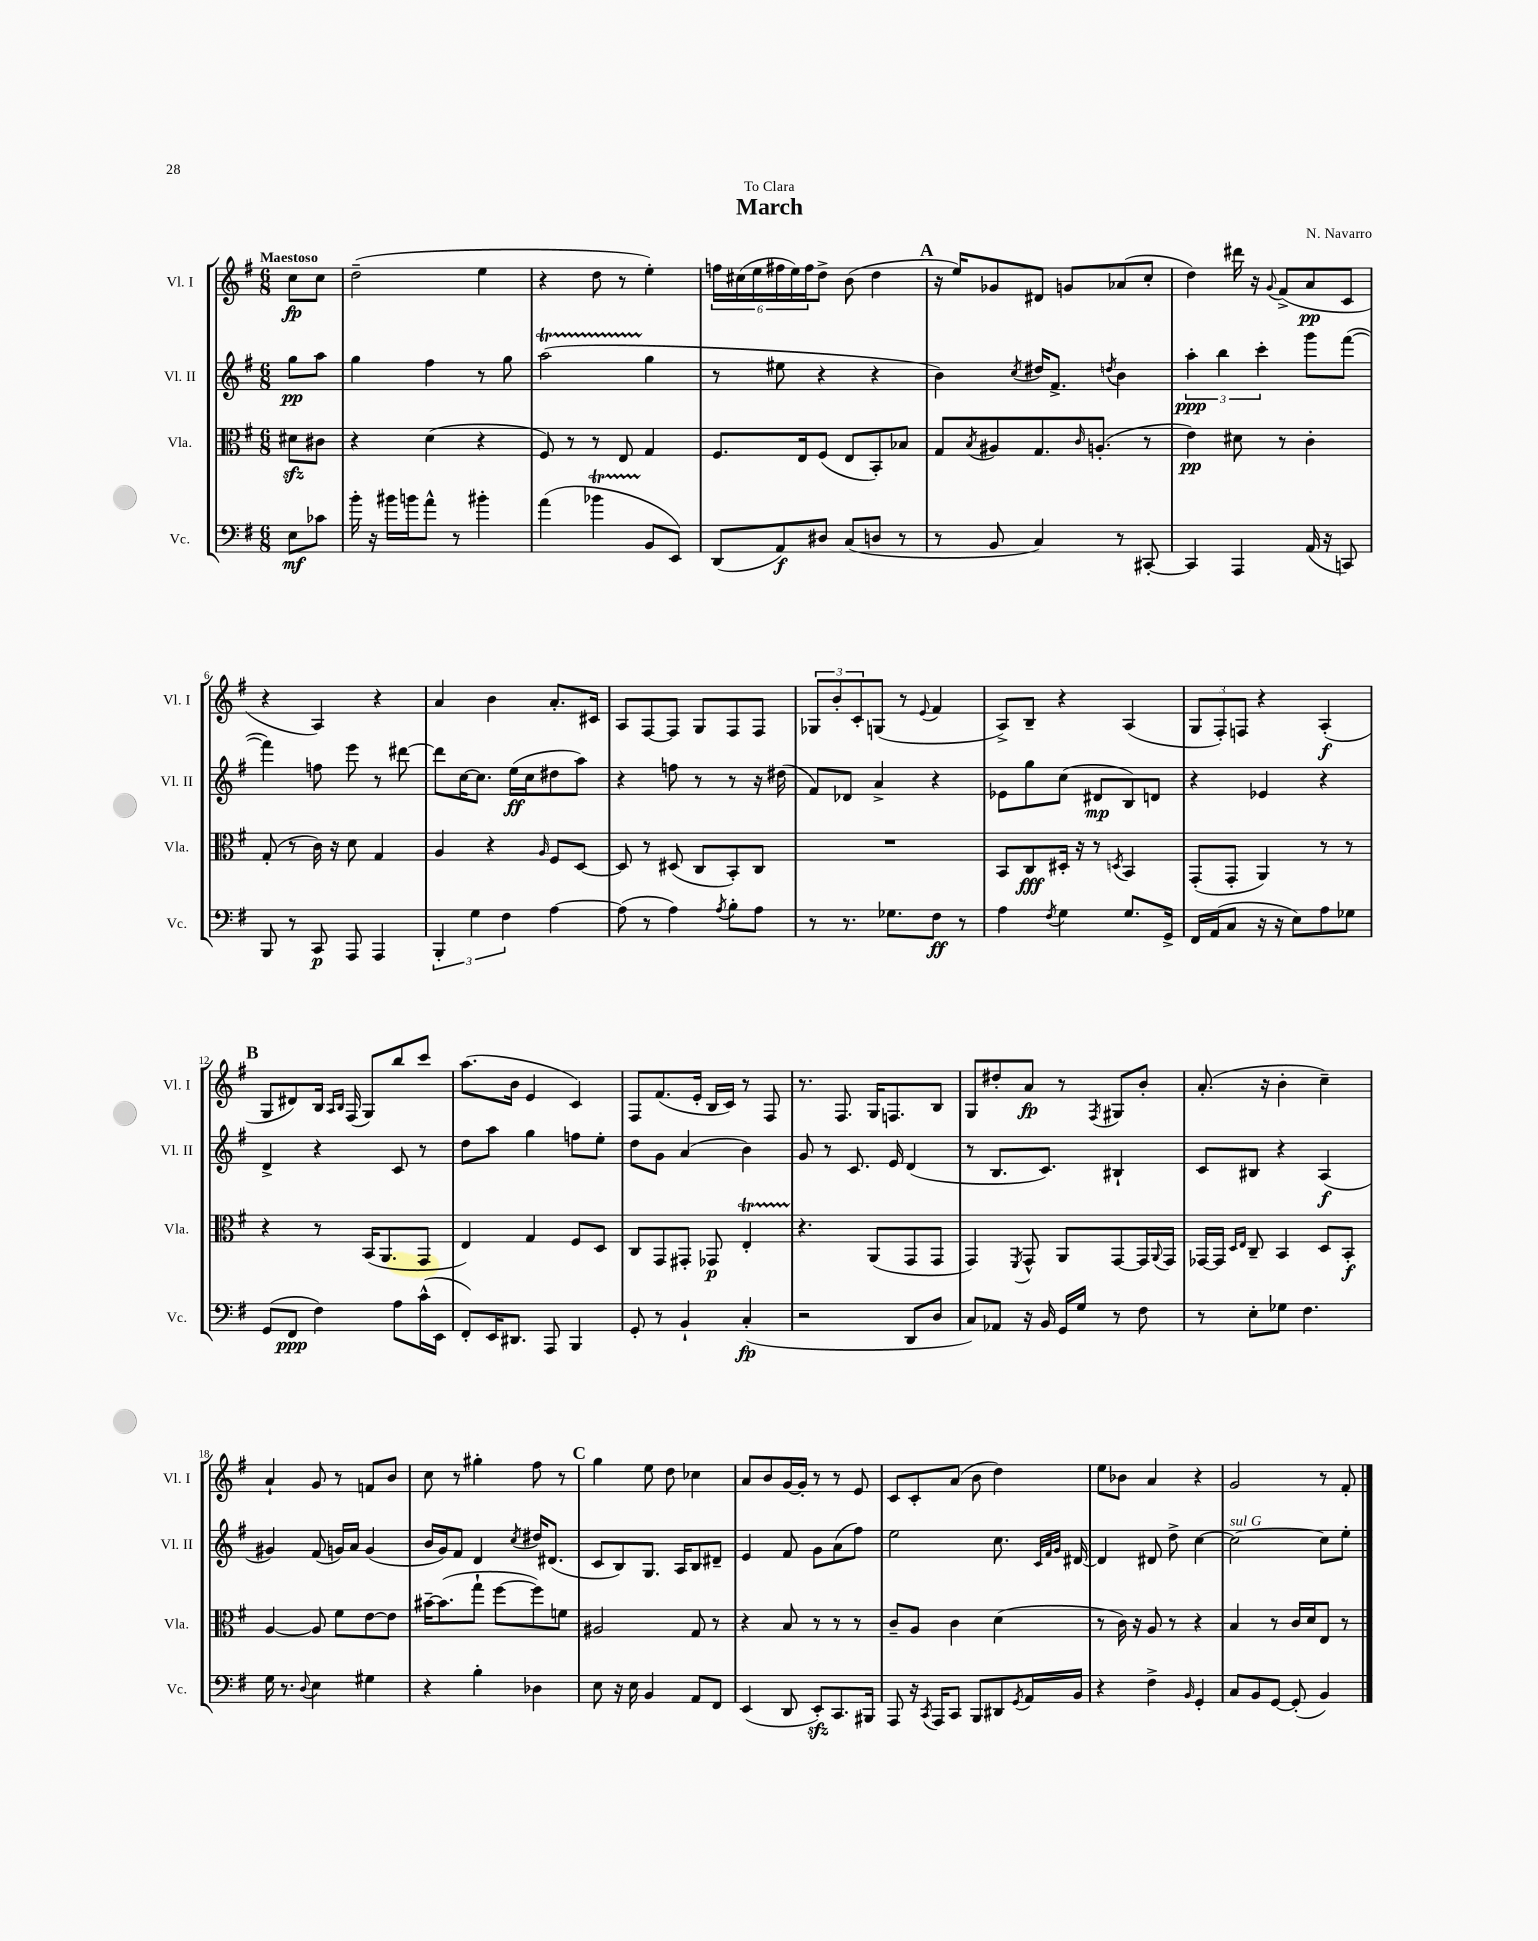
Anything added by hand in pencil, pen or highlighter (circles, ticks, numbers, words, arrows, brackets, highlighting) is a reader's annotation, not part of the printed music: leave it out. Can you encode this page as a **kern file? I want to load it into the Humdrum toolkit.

**kern	**dynam	**kern	**dynam	**kern	**dynam	**kern	**dynam
*part4	*part4	*part3	*part3	*part2	*part2	*part1	*part1
*staff4	*staff4	*staff3	*staff3	*staff2	*staff2	*staff1	*staff1
*I"Vc.	*	*I"Vla.	*	*I"Vl. II	*	*I"Vl. I	*
*I'Vc.	*	*I'Vla.	*	*I'Vl. II	*	*I'Vl. I	*
*clefF4	*	*clefC3	*	*clefG2	*	*clefG2	*
*k[f#]	*	*k[f#]	*	*k[f#]	*	*k[f#]	*
*M6/8	*	*M6/8	*	*M6/8	*	*M6/8	*
=	=	=	=	=	=	=	=
!	!	!	!	!	!	!LO:TX:a:B:t=Maestoso	!
8E\L	mf	8d#Xzz\L	.	8gg\L	pp	8cc\L	fp
8c-X\J	.	8c#X\J	.	8aa\J	.	8cc\J	.
=1	=1	=1	=1	=1	=1	=1	=1
16b'\	.	4r	.	4gg\	.	(2dd~\	.
16r	.	.	.	.	.	.	.
16b#X\LL	.	.	.	.	.	.	.
16bn\J	.	.	.	.	.	.	.
8a^^\J	.	(4d\	.	4ff#\	.	.	.
8r	.	.	.	.	.	.	.
4b#X'\	.	4r	.	8r	.	4ee\	.
.	.	.	.	8gg\	.	.	.
=2	=2	=2	=2	=2	=2	=2	=2
(4a\	.	8F#/)	.	(2aaT\	.	4r	.
.	.	8r	.	.	.	.	.
4b-XT\	.	8r	.	.	.	8dd\	.
.	.	8E/	.	.	.	8r	.
8BB/L	.	4G/	.	4gg\	.	4ee'\)	.
8EE/J)	.	.	.	.	.	.	.
=3	=3	=3	=3	=3	=3	=3	=3
(8DD/L	.	8.F#/L	.	8r	.	24ffn\LL	.
.	.	.	.	.	.	(24cc#X\	.
.	.	.	.	.	.	24ee\	.
8AA/)	f	.	.	8ee#X\	.	24ff#X\	.
.	.	.	.	.	.	24ee\)	.
.	.	16E/k	.	.	.	.	.
.	.	.	.	.	.	24ff#\J	.
8D#X/J	.	(8F#/J	.	4r	.	8dd^\J	.
(8C/L	.	8E/L	.	.	.	(8b\	.
8Dn/J	.	8BB'/)	.	4r	.	4dd\	.
8r	.	8B-X/J	.	.	.	.	.
!!LO:REH:place=s1:t=A
=4	=4	=4	=4	=4	=4	=4	=4
8r	.	8G/L	.	4b\)	.	16r	.
.	.	.	.	.	.	16ee/KL)	.
.	.	8qB/	.	.	.	.	.
8BB/	.	8A#X/	.	.	.	8g-X/	.
.	.	.	.	8qcc/	.	.	.
4C/)	.	8.G/	.	16dd#X/KL	.	8d#X/J	.
.	.	.	.	8.f#^/J	.	.	.
.	.	.	.	.	.	8gn/L	.
.	.	16qqc/	.	.	.	.	.
.	.	(8.An'/J	.	.	.	.	.
.	.	.	.	8qddn/	.	.	.
8r	.	.	.	4b\	.	(8a-X/	.
[8CC#X'/	.	8r	.	.	.	8cc'/J	.
=5	=5	=5	=5	=5	=5	=5	=5
4CC#/]	.	4e\)	pp	6aa'\	ppp	4dd\)	.
.	.	.	.	6bb\	.	.	.
4AAA/	.	8d#X\	.	.	.	16ddd#X\	.
.	.	.	.	.	.	16r	.
.	.	.	.	6ccc'\	.	.	.
.	.	.	.	.	.	8qqg/	.
.	.	8r	.	.	.	(8f#^/L	.
(16AA/	.	4c'\	.	8ggg\L	.	8a/	pp
16r	.	.	.	.	.	.	.
8CCn/)	.	.	.	([8fff#\J	.	8c/J	.
!!LO:LB:g=z
=6	=6	=6	=6	=6	=6	=6	=6
8BBB/	.	(8G'/	.	4fff#\])	.	4r	.
8r	.	8r	.	.	.	.	.
8CC/	p	16c\)	.	8ffn\	.	4A/)	.
.	.	16r	.	.	.	.	.
8AAA/	.	8d\	.	8eee\	.	.	.
4AAA/	.	4G/	.	8r	.	4r	.
.	.	.	.	[8ddd#X\	.	.	.
=7	=7	=7	=7	=7	=7	=7	=7
6BBB'/	.	4A/	.	8ddd#\L]	.	4a/	.
.	.	.	.	[16cc\K	.	.	.
6G\	.	.	.	.	.	.	.
.	.	.	.	8.cc\J]	.	.	.
.	.	4r	.	.	.	4b\	.
6F#\	.	.	.	.	.	.	.
.	.	.	.	(16ee\LL	ff	.	.
.	.	.	.	16cc\J	.	.	.
.	.	16qqA/	.	.	.	.	.
[4A\	.	8F#/L	.	8dd#X\	.	8.a'/L	.
.	.	[8D/J	.	8aa\J)	.	.	.
.	.	.	.	.	.	16c#X/Jk	.
=8	=8	=8	=8	=8	=8	=8	=8
(8A\]	.	8D/]	.	4r	.	8A/L	.
8r	.	8r	.	.	.	[8F#/	.
4A\)	.	(8D#X/	.	8ffn\	.	8F#/J]	.
.	.	8C/L	.	8r	.	8G/L	.
8qA/	.	.	.	.	.	.	.
8B'\L	.	8BB'/)	.	8r	.	8F#/	.
8A\J	.	8C/J	.	16r	.	8F#/J	.
.	.	.	.	(16dd#X\	.	.	.
=9	=9	=9	=9	=9	=9	=9	=9
8r	.	2.r	.	8f#/L)	.	12G-X/L	.
.	.	.	.	.	.	12b'/	.
8.r	.	.	.	8d-X/J	.	.	.
.	.	.	.	.	.	12c'/	.
.	.	.	.	4a^/	.	(8Gn/J	.
8.G-X\L	.	.	.	.	.	.	.
.	.	.	.	.	.	8r	.
.	.	.	.	.	.	8qqe/	.
8F#\J	ff	.	.	4r	.	4f#/	.
8r	.	.	.	.	.	.	.
=10	=10	=10	=10	=10	=10	=10	=10
4A\	.	8BB/L	.	8e-X\L	.	8A^/L)	.
.	.	8C/	fff	8gg\	.	8B~/J	.
8qF#/	.	.	.	.	.	.	.
4G\	.	16D#X'/Jk	.	(8cc\J	.	4r	.
.	.	16r	.	.	.	.	.
.	.	8r	.	8d#X/L	mp	.	.
.	.	8qDn/	.	.	.	.	.
8.G/L	.	4BB/	.	8B/)	.	(4A/	.
.	.	.	.	8dn/J	.	.	.
16GG^/Jk	.	.	.	.	.	.	.
=11	=11	=11	=11	=11	=11	=11	=11
16FF#/LL	.	(8GG'/L	.	4r	.	12G/L	.
(16AA/J	.	.	.	.	.	.	.
.	.	.	.	.	.	12F#'/)	.
8C/J	.	8GG'/J	.	.	.	.	.
.	.	.	.	.	.	12Fn/J	.
16r	.	4AA/)	.	4e-X/	.	4r	.
16r	.	.	.	.	.	.	.
8E\L)	.	.	.	.	.	.	.
8A\	.	8r	.	4r	.	(4A'/	f
8G-X\J	.	8r	.	.	.	.	.
!!LO:LB:g=z
!!LO:REH:place=s1:t=B
=12	=12	=12	=12	=12	=12	=12	=12
(8GG/L	.	4r	.	4d^/	.	8G/L	.
8FF#/J	ppp	.	.	.	.	8d#X/)	.
4F#\)	.	8r	.	4r	.	16B/Jk	.
.	.	.	.	.	.	16qqA/LL	.
.	.	.	.	.	.	16qqB/JJ	.
.	.	.	.	.	.	(16F#/	.
.	.	(16BB/KL	.	.	.	8G/L)	.
.	.	8.AA/	.	.	.	.	.
8A\L	.	.	.	8c/	.	8bb/	.
(16c^^\L	.	8GG/J	.	8r	.	8ccc/J	.
16EE\JJ	.	.	.	.	.	.	.
=13	=13	=13	=13	=13	=13	=13	=13
8FF#'/L)	.	4E/)	.	8dd\L	.	(8.aa\L	.
16EE/K	.	.	.	8aa\J	.	.	.
8.DD#X/J	.	.	.	.	.	16b\Jk	.
.	.	4G/	.	4gg\	.	4e/	.
8AAA/	.	.	.	.	.	.	.
4BBB/	.	8F#/L	.	8ffn\L	.	4c/)	.
.	.	8D/J	.	8ee'\J	.	.	.
=14	=14	=14	=14	=14	=14	=14	=14
8GG'/	.	8C/L	.	8dd\L	.	8F#/L	.
8r	.	8GG/	.	8g\J	.	(8.f#/	.
4BB`/	.	8GG#X'/J	.	(4a/	.	.	.
.	.	.	.	.	.	16e'/Jk	.
.	.	8GG-X/	p	.	.	16B/LL	.
.	.	.	.	.	.	16c/JJ)	.
(4C'/	fp	4ET'/	.	4b\)	.	8r	.
.	.	.	.	.	.	8F#/	.
=15	=15	=15	=15	=15	=15	=15	=15
2r	.	4.r	.	8g/	.	8.r	.
.	.	.	.	8r	.	.	.
.	.	.	.	.	.	8.F#/	.
.	.	.	.	8.c/	.	.	.
.	.	(8AA/L	.	.	.	16G/KL	.
.	.	.	.	16e/	.	8.Fn/	.
8DD/L	.	8GG/	.	(4d/	.	.	.
8D/J	.	8GG/J	.	.	.	8B/J	.
=16	=16	=16	=16	=16	=16	=16	=16
8C/L)	.	4GG/)	.	8r	.	8G/L	.
8AA-X/J	.	.	.	8.B/L	.	8dd#X'/	.
.	.	8qFF#/	.	.	.	.	.
16r	.	8GG^^/	.	.	.	8a/J	fp
16BB/	.	.	.	8.c/J)	.	.	.
16GG/LL	.	8AA/L	.	.	.	8r	.
16G/JJ	.	.	.	.	.	.	.
.	.	.	.	.	.	8qF#/	.
8r	.	[8GG/	.	4B#X`/	.	8G#X/L	.
8F#\	.	16GG/L]	.	.	.	8b'/J	.
.	.	8qqAA/	.	.	.	.	.
.	.	16GG/JJ	.	.	.	.	.
=17	=17	=17	=17	=17	=17	=17	=17
8r	.	[16GG-X/LL	.	8c/L	.	(8.a'/	.
.	.	16GG-/JJ]	.	.	.	.	.
.	.	16qqD/LL	.	.	.	.	.
.	.	16qqE/JJ	.	.	.	.	.
8E'\L	.	8C~/	.	8B#X/J	.	.	.
.	.	.	.	.	.	16r	.
8G-X\J	.	4BB/	.	4r	.	4b'\	.
4.F#\	.	.	.	.	.	.	.
.	.	8D/L	.	(4A/	f	4cc~\)	.
.	.	8BB'/J	f	.	.	.	.
!!LO:LB:g=z
=18	=18	=18	=18	=18	=18	=18	=18
16G\	.	[4A/	.	4g#X/)	.	4a`/	.
8.r	.	.	.	.	.	.	.
8qqD/	.	.	.	.	.	.	.
4E\	.	8A/]	.	(8f#/	.	8g/	.
.	.	8f#\L	.	16gn/LL)	.	8r	.
.	.	.	.	16a/JJ	.	.	.
4G#X\	.	[8e\	.	(4g/	.	8fn/L	.
.	.	8e\J]	.	.	.	8b/J	.
=19	=19	=19	=19	=19	=19	=19	=19
4r	.	[16b#X~\KL	.	16b/LL	.	8cc\	.
.	.	(8.b#\]	.	16g/J)	.	.	.
.	.	.	.	8f#/J	.	8r	.
4B'\	.	8gg`\J	.	4d/	.	4gg#X'\	.
.	.	[8ff#\L	.	.	.	.	.
.	.	.	.	8qcc/	.	.	.
4D-X\	.	8ff#\])	.	16dd#X/KL	.	8ff#\	.
.	.	.	.	(8.d#X/J	.	.	.
.	.	8fn\J	.	.	.	8r	.
!!LO:REH:place=s1:t=C
=20	=20	=20	=20	=20	=20	=20	=20
8E\	.	2A#X/	.	8c/L	.	4gg\	.
16r	.	.	.	8B/)	.	.	.
16E\	.	.	.	.	.	.	.
4BB/	.	.	.	8.G/J	.	8ee\	.
.	.	.	.	.	.	8dd\	.
.	.	.	.	16A/KL	.	.	.
8AA/L	.	8G/	.	8B/	.	4cc-X\	.
8FF#/J	.	8r	.	8d#X~/J	.	.	.
=21	=21	=21	=21	=21	=21	=21	=21
(4EE/	.	4r	.	4e/	.	8a/L	.
.	.	.	.	.	.	8b/	.
8DD/	.	8B/	.	8f#/	.	[16g/L	.
.	.	.	.	.	.	16g'/JJ]	.
8EEzz'/L)	.	8r	.	8g\L	.	8r	.
8.CC/	.	8r	.	(8a\	.	8r	.
.	.	8r	.	8ff#\J)	.	8e/	.
16BBB#X/Jk	.	.	.	.	.	.	.
=22	=22	=22	=22	=22	=22	=22	=22
8AAA/	.	8c~/L	.	2ee\	.	8c/L	.
16r	.	8A/J	.	.	.	8c'/	.
8qCC/	.	.	.	.	.	.	.
16AAA/KL	.	.	.	.	.	.	.
8CC/J	.	4c\	.	.	.	(8a/J	.
8BBB/L	.	.	.	.	.	8b\	.
8DD#X/	.	(4d\	.	8.cc\	.	4dd\)	.
8qGG/	.	.	.	.	.	.	.
16AA/L	.	.	.	.	.	.	.
.	.	.	.	32qqc/LLL	.	.	.
.	.	.	.	32qqf#/	.	.	.
.	.	.	.	32qqg/JJJ	.	.	.
16BB/JJ	.	.	.	[16d#X/	.	.	.
=23	=23	=23	=23	=23	=23	=23	=23
4r	.	8r	.	4d#/]	.	8ee\L	.
.	.	16c\)	.	.	.	8b-X\J	.
.	.	16r	.	.	.	.	.
4F#^\	.	8A/	.	8d#X/	.	4a/	.
.	.	8r	.	8dd^\	.	.	.
16qqBB/	.	.	.	.	.	.	.
4GG'/	.	4r	.	[4cc\	.	4r	.
=24	=24	=24	=24	=24	=24	=24	=24
!	!	!	!	!LO:TX:a:i:t=sul G	!	!	!
8C/L	.	4B/	.	2cc\_	.	2g/	.
8BB/	.	.	.	.	.	.	.
[8GG/J	.	8r	.	.	.	.	.
(8GG'/]	.	16c/LL	.	.	.	.	.
.	.	16d/J	.	.	.	.	.
4BB/)	.	8E/J	.	8cc\L]	.	8r	.
.	.	8r	.	8ee'\J	.	8f#'/	.
==	==	==	==	==	==	==	==
*-	*-	*-	*-	*-	*-	*-	*-
